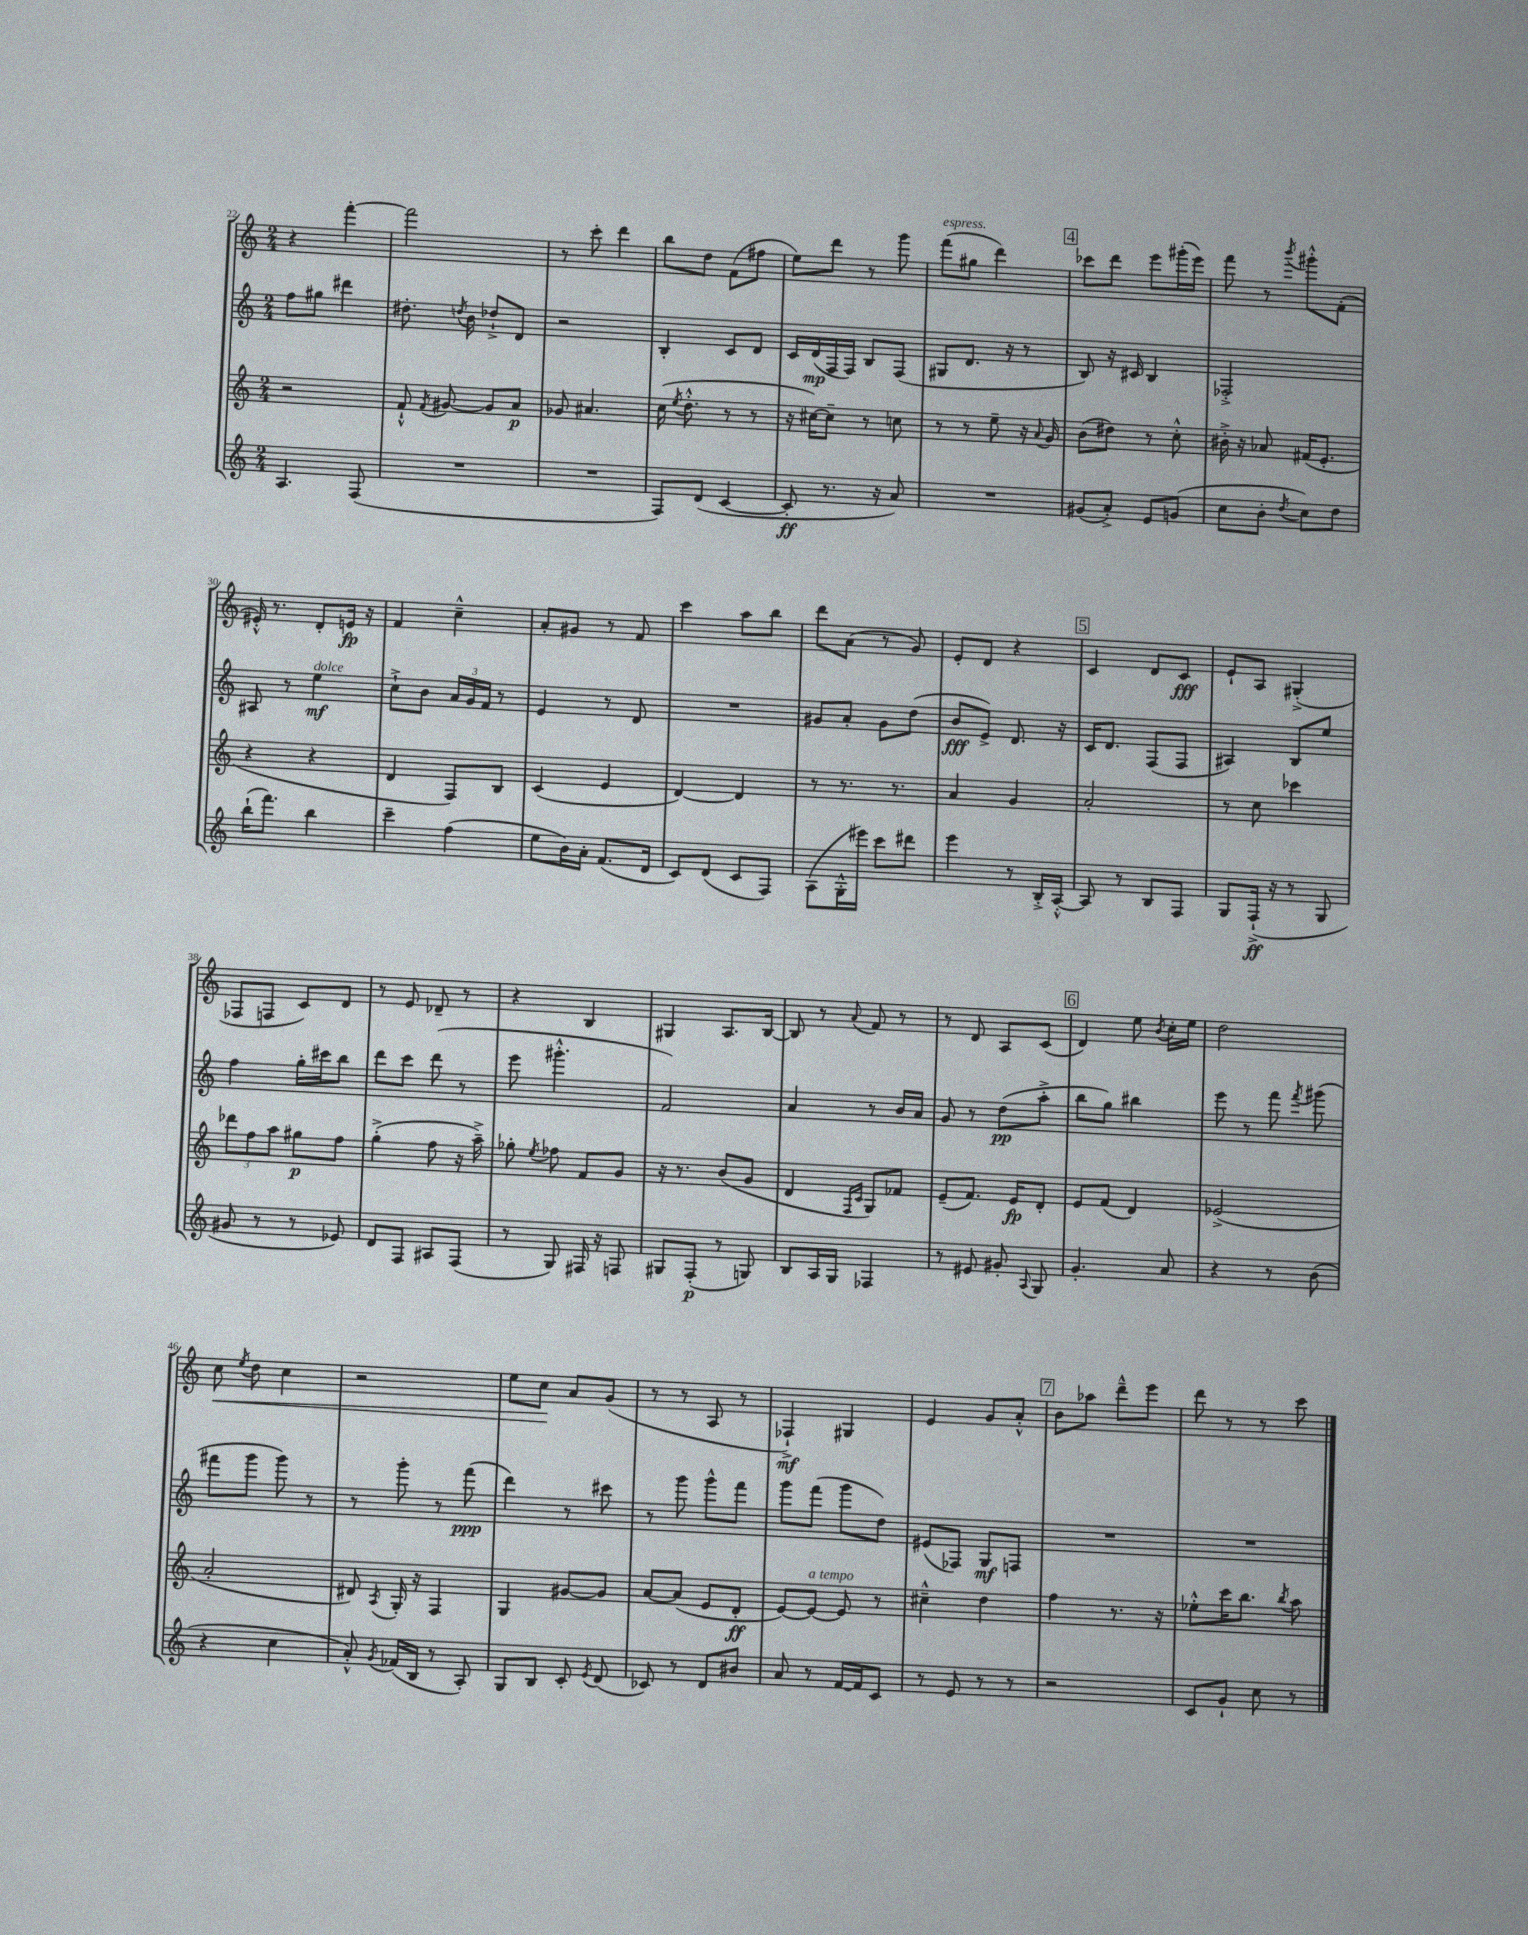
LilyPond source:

<<
\new StaffGroup <<
\new Staff = "s0" {
    \clef treble \key c \major \numericTimeSignature \time 2/4
    \autoBeamOff r4 f'''4~-. |
    f'''2 |
    r8 c'''8-. d'''4 |
    b''8[ d''8] f'8[( fis''8] |
    e''8[) d'''8] r8 g'''8 |
    f'''8[^\markup { \italic "espress." }( gis''8] d'''4) |
    \mark \markup { \box "4" } ces'''8[ d'''8] e'''8[ gis'''16-.( e'''16]) |
    f'''8 r8 \acciaccatura { b'''8 } gis'''8[-.-^ f'8]-.( |
    eis'16-.-^) r8. d'8[-. e'16]\fp r16 |
    f'4 c''4---^ |
    a'8[-. gis'8] r8 f'8 |
    c'''4 a''8[ b''8] |
    d'''8[ a'8]( r8 g'8) |
    e'8[-. d'8] r4 |
    \mark \markup { \box "5" } c'4 d'8[ c'8]\fff |
    e'8[-! a8] gis4-.->( |
    fes8[ f8] c'8[) d'8] |
    r8 e'8 des'8-- r8 |
    r4 b4 |
    gis4 a8.[ b16]~ |
    b8 r8 \appoggiatura { a'8 } f'8 r8 |
    r8 d'8 a8[ c'8]( |
    \mark \markup { \box "6" } d'4) e''8 \acciaccatura { b'8 } c''16[-. e''16] |
    d''2 |
    c''8\< \acciaccatura { e''8 } d''8 c''4 |
    r2 |
    e''8[ c''8]\! a'8[ g'8]( |
    r8 r8 a8 r8 |
    fes4-!->\mf) gis4 |
    e'4 g'8[ a'8]-.-^ |
    \mark \markup { \box "7" } b'8[ aes''8] d'''8[---^ e'''8] |
    d'''8 r8 r8 c'''8 \bar "|." |
}
\new Staff = "s1" {
    \clef treble \key c \major \numericTimeSignature \time 2/4
    \autoBeamOff f''8[ gis''8] dis'''4 |
    dis''8.-. \acciaccatura { d''8 } b'16 des''8[-!-> d'8] |
    r2 |
    b4-. c'8[ d'8] |
    c'16[ d'16\mp( f16 f16]) b8[ f8]( |
    gis8[ d'8.] r16 r8 |
    \mark \markup { \box "4" } b8) r16 cis'16 b4 |
    fes2-.-> |
    ais8 r8 e''4\mf^\markup { \italic "dolce" } |
    c''8[-!-> b'8] \tuplet 3/2 { a'16[ g'16 f'16] } r8 |
    e'4 r8 d'8 |
    R2 |
    gis'8[ a'8]-. gis'8[ d''8]( |
    b'8[\fff e'8]->) d'8. r16 |
    \mark \markup { \box "5" } c'16[ d'8.] f8[( f8] |
    ais4) b8[ e''8] |
    f''4 g''16[-. cis'''16 b''8] |
    d'''8[ c'''8] d'''8( r8 |
    e'''8 gis'''4.-.-^ |
    f'2) |
    a'4 r8 b'16[ a'16] |
    g'8 r8 d''8[\pp( a''8]-.-> |
    \mark \markup { \box "6" } b''8[ g''8]) bis''4 |
    e'''8 r8 f'''8 \acciaccatura { f'''8 } gis'''8( |
    fis'''8[ g'''8] g'''8) r8 |
    r8 g'''8-. r8 f'''8\ppp( |
    d'''4) r8 cis'''8 |
    r8 g'''8 g'''8[-^ f'''8] |
    g'''8[ f'''8]( g'''8[ d''8]) |
    eis'8[( fes8]) g8[\mf f8] |
    \mark \markup { \box "7" } R2 |
    R2 \bar "|." |
}
\new Staff = "s2" {
    \clef treble \key c \major \numericTimeSignature \time 2/4
    \autoBeamOff r2 |
    f'8-!-^ \acciaccatura { f'8 } gis'8~ gis'8[ a'8]\p |
    ges'8 ais'4. |
    c''16( \acciaccatura { e''8 } d''8.-.-^ r8 r8 |
    r16 cis''16[~) cis''8]-- r8 c''8 |
    r8 r8 e''8-- r16 \appoggiatura { a'8 } g'16 |
    \mark \markup { \box "4" } b'8[( dis''8]) r8 c''8-.-^ |
    bis'16-.-> r16 aes'8 fis'16[( e'8.]-. |
    r4 r4 |
    d'4 f8[) b8] |
    c'4( e'4 |
    d'4~) d'4 |
    r8 r8. r8. |
    a'4 g'4 |
    \mark \markup { \box "5" } a'2-. |
    r8 c''8 ces'''4 |
    \tuplet 3/2 { des'''8[ f''8 a''8] } gis''8[\p f''8] |
    g''4-.->( f''8 r16 a''16--->) |
    ges''8-. \acciaccatura { e''8 } fes''8 f'8[ g'8] |
    r16 r8. b'8[( g'8] |
    d'4 \grace { f16[ c'16] } g8[) fes'8] |
    e'8[--( f'8.]) e'16[\fp d'8]-. |
    \mark \markup { \box "6" } e'8[ f'8]( d'4) |
    ees'2->( |
    a'2-. |
    dis'8) \acciaccatura { a8 } g16-. r16 f4 |
    g4 gis'8[~ gis'8] |
    a'8[~ a'8]( e'8[ d'8]-.\ff |
    e'8[~) e'8]~^\markup { \italic "a tempo" } e'8 r8 |
    cis''4---^ d''4 |
    \mark \markup { \box "7" } f''4 r8. r16 |
    ees''8[-.-^ c'''16 b''8.] \acciaccatura { b''8 } a''8 \bar "|." |
}
\new Staff = "s3" {
    \clef treble \key c \major \numericTimeSignature \time 2/4
    \autoBeamOff a4. f8( |
    R2 |
    R2 |
    f8[) d'8]( c'4~ |
    c'8-.\ff r8. r16 a'8) |
    R2 |
    \mark \markup { \box "4" } gis'8[( a'8]-.->) e'8[ g'8]( |
    c''8[ b'8]-. \acciaccatura { d''8 } c''8[) d''8] |
    b''16[-!( f'''8.]) b''4 |
    c'''4-- f''4( |
    e''8[ b'16) a'16]-. f'8.[( d'16] |
    c'8[) d'8]( c'8[ f8]) |
    a8[( g16-.-^ eis'''16]) c'''8[ dis'''8] |
    e'''4 r8 b16[-.-> a16]~-.-^ |
    \mark \markup { \box "5" } a8 r8 b8[ f8] |
    g8[ f16]-!->\ff( r16 r8 g8 |
    gis'8 r8 r8 ees'8) |
    d'8[ f8] ais8[ f8]( |
    r8 g8) fis16 r16 f8 |
    gis8[ f8]-.\p( r8 g8) |
    b8[ a16 g16] fes4 |
    r8 eis'8 gis'8-. \appoggiatura { a8 } g8 |
    \mark \markup { \box "6" } g'4.-. a'8 |
    r4 r8 b'8( |
    r4 c''4 |
    a'8-.-^) \acciaccatura { g'8 } fes'16[( b16] r8 a8-.) |
    g8[ b8] c'8-. \acciaccatura { e'8 } d'8( |
    ces'8) r8 d'8[ bis'8] |
    a'8 r8 f'16[~ f'16 c'8] |
    r8 e'8 r8 r8 |
    \mark \markup { \box "7" } r2 |
    c'8[ g'8]-! c''8 r8 \bar "|." |
}
>>
>>
\layout { \context { \Score currentBarNumber = #22 } }
